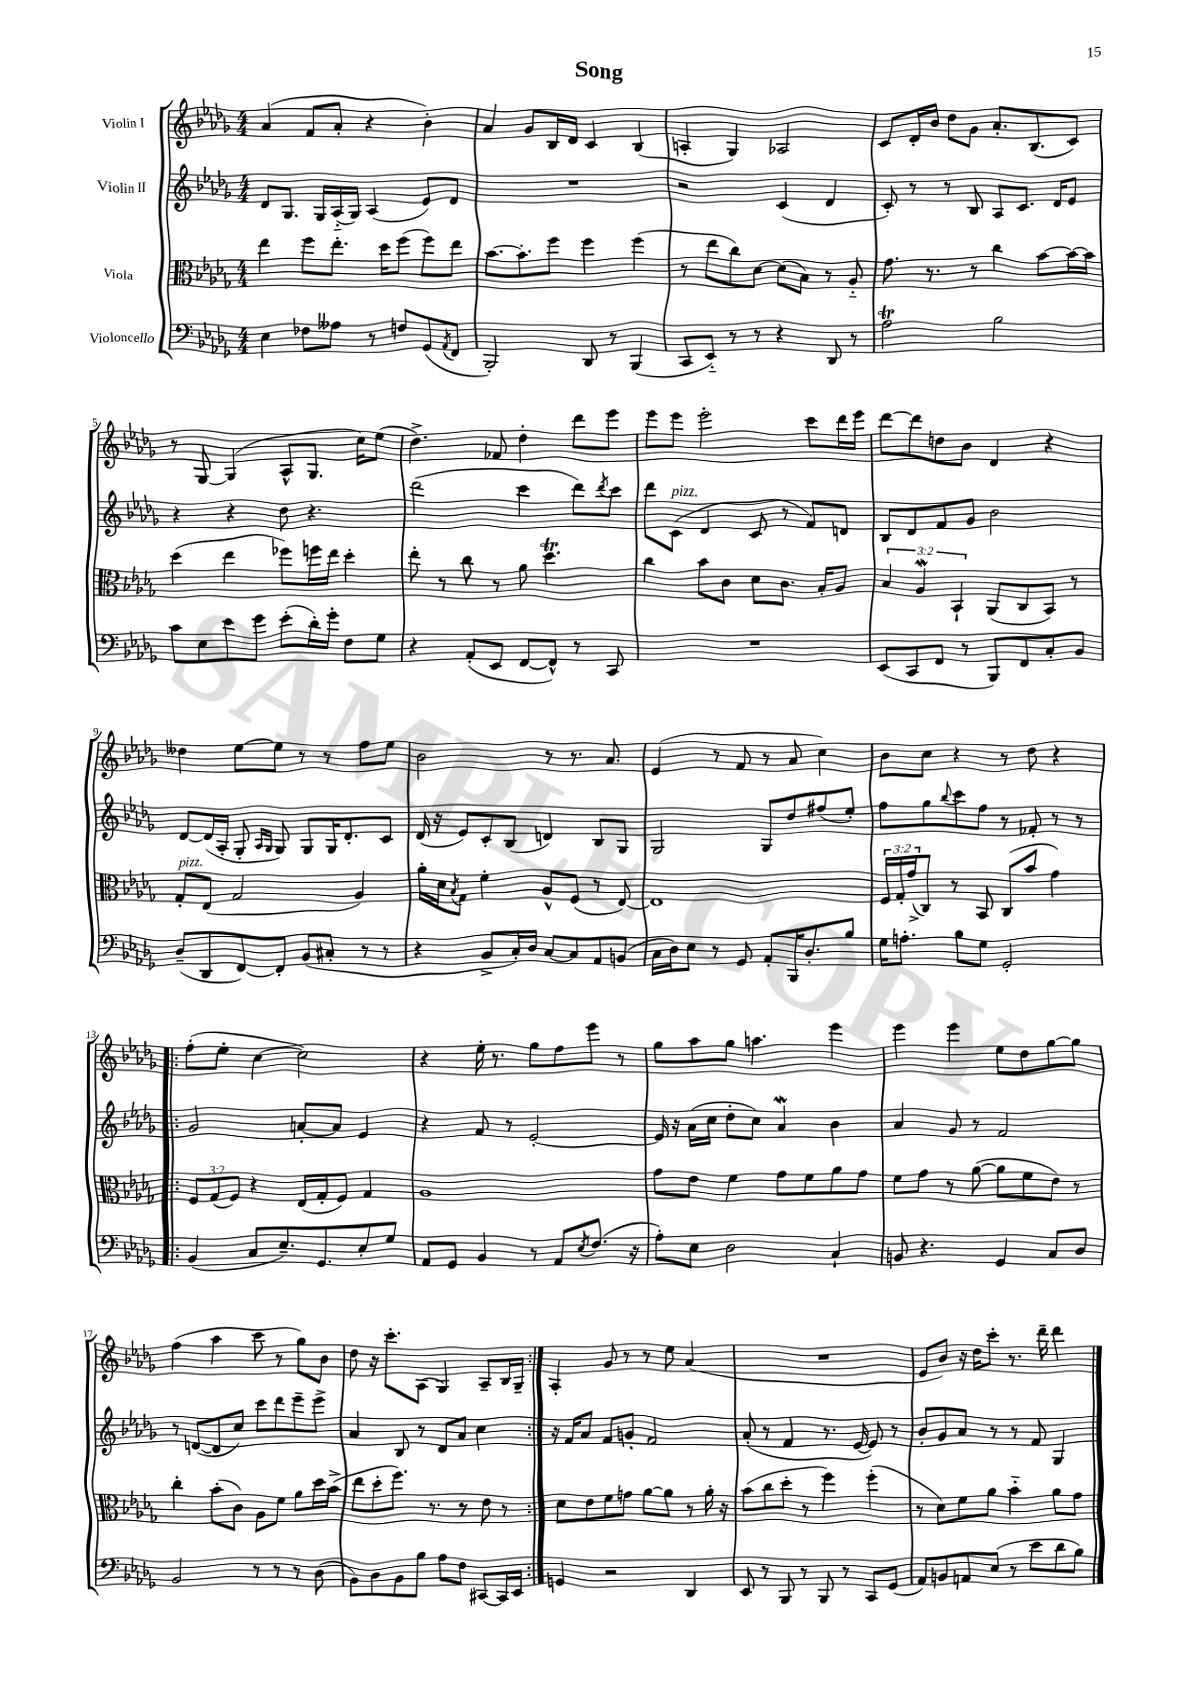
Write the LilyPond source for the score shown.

\header { title = "Song" }
<<
\new StaffGroup <<
\new Staff = "s0" \with { instrumentName = "Violin I" } {
    \clef treble \key des \major \numericTimeSignature \time 4/4
    aes'4( f'8 aes'8-. r4 bes'4-.) |
    aes'4 ges'8 bes16 des'16 c'4 bes4( |
    a4-. ges4) aes2 |
    c'8 des'16-. bes'16 des''8 ges'8 aes'8.-. bes8.( c'8) |
    r8 ges8~ ges4( aes8-^ ges8. c''16) ees''8( |
    des''4.->) fes'8 des''4-. des'''8 ees'''8 |
    ees'''8 ees'''8 ees'''2-. c'''8 des'''16 ees'''16 |
    des'''8~ des'''8 d''8 bes'8 des'4 r4 |
    deses''4 ees''8~ ees''8 r8 r8 f''8 ees''8 |
    bes'2 r8 r8. aes'8. |
    ees'4( r8 f'8 r8 aes'8 c''4) |
    bes'8 c''8 r4 r8 des''8 r4 |
    \repeat volta 2 { f''8-.( ees''8-. c''4~ c''2) |
    r4 ees''16-. r8. ges''8 f''8 ees'''8 r8 |
    ges''8 aes''8 ges''8 a''4. ees'''4 |
    ees'''4 ees'''4 ees''8 des''8 ges''8~ ges''8 |
    f''4( aes''4 c'''8 r8 ges''8) bes'8 |
    des''8 r16 c'''8.-. aes8( ges4) aes8-- bes16 ges16-- | }
    aes4-. ges'8 r8 r8 ees''8 aes'4( |
    R1 |
    ees'8 bes'8) r16 des''16 c'''8-. r8. des'''16-- des'''4 \bar "|." |
}
\new Staff = "s1" \with { instrumentName = "Violin II" } {
    \clef treble \key des \major \numericTimeSignature \time 4/4
    des'8 ges8. ges16 aes16-_( ges16) aes4( ees'8) des'8 |
    R1 |
    r2 c'4( des'4 |
    c'8-.) r8 r8 bes8 aes8 c'8. des'16 ees'8 |
    r4 r4 des''8 r4. |
    des'''2( c'''4 des'''8) \acciaccatura { des'''8 } c'''8 |
    des'''8 c'8^\markup { \italic "pizz." }( des'4 c'8 r8 f'8) d'8 |
    bes8 des'8 f'8 ges'8 bes'2 |
    des'8~ des'16( aes16-. ges8-. \grace { aes16 ges16 } ges8) ges8 ges16 des'8.-. c'8 |
    des'16( r16 ees'8) c'8-. bes8( d'4) bes8 ges8 |
    ges2 ges8 des''8 fis''8( ees''8-.) |
    f''8 ges''8 \appoggiatura { bes''8 } c'''8 f''8 r8 fes'8-. r8 r8 |
    \repeat volta 2 { ges'2 a'8~-. a'8 ees'4 |
    r4 f'8 r8 ees'2~-. |
    ees'16 r16 aes'16( c''16 des''8-. c''8) aes'4\mordent bes'4 |
    aes'4 ges'8 r8 f'2 |
    r8 d'8~( d'8 c''8) c'''8 des'''8 ees'''8-- ees'''8-> |
    aes'4 bes8 r8 des'8 aes'8 c''4 | }
    r16 f'16 aes'8 f'8 g'8-. f'2 |
    aes'8-.( r8 f'4 r8. ees'16~ ees'8) r8 |
    bes'8-. ges'8 aes'8 r8 r8 f'8 ges4 \bar "|." |
}
\new Staff = "s2" \with { instrumentName = "Viola" } {
    \clef alto \key des \major \numericTimeSignature \time 4/4 \override Staff.TupletNumber.text = #tuplet-number::calc-fraction-text
    ees''4 f''8 ees''8.-. des''16 f''8( f''8) ees''8 |
    bes'8.~ bes'8.-. f''8 f''4 f''4( |
    r8 ees''8 c''8) des'8~ des'8( bes8) r8 aes8-_ |
    ges'8. r8. r8 c''4 bes'8~ bes'16~ bes'16 |
    des''4( ees''4 fes''8) f''16 ees''16 des''4-. |
    ees''8-. r8 c''8 r8 aes'8 des''4.\trill |
    c''4 bes'8 c'8 des'8 c'8. bes16-. aes8 |
    \tuplet 3/2 { bes4 aes4\mordent bes,4-! } aes,8( c8 bes,8) r8 |
    ges8-.^\markup { \italic "pizz." } ees8( ges2 aes4) |
    aes'16-. des'16 \acciaccatura { bes8 } ges8 f'4-. aes8-^ f8( r8 ees8~) |
    ees1 |
    \tuplet 3/2 { f16 ges16-. ges'16->( } c8) r8 bes,8 c8( bes'8 ges'4) |
    \repeat volta 2 { \tuplet 3/2 { f8 ges8( f8) } r4 ees16( ges16-. f8) ges4 |
    aes1 |
    ges'8 ees'8 f'4 ges'8 f'8 aes'8 ges'8 |
    f'8 ges'8 r8 aes'8~( aes'8 f'8 ees'8) r8 |
    c''4-. bes'8-.( c'8) aes8 f'8 aes'8 des''16 bes'16->( |
    ees''8 des''8-. f''8.) r8. r8 ees'8 r8 | }
    des'8 ees'8 f'8 g'8 aes'8~ aes'8 r8 aes'16-. r16 |
    bes'8( c''8 des''8-. r8 f''4) f''4-.( |
    r8 des'8) f'8 aes'8 bes'4-_ aes'8 ges'8 \bar "|." |
}
\new Staff = "s3" \with { instrumentName = "Violoncello" } {
    \clef bass \key des \major \numericTimeSignature \time 4/4
    ees4 fes8 aeses8 r8 f8 ges,8( \acciaccatura { aes,8 } f,8 |
    bes,,2-.) des,8 r8 bes,,4( |
    c,8 ees,8-_) r8 r8 r4 des,8 r8 |
    aes2\trill bes2 |
    c'8 ees8 ees'8 ges'8 ees'8-.( des'16-.) ges'16-. f8 ges8 |
    r4 aes,8-.( ees,8 f,8~ f,8-^) r8 c,8 |
    R1 |
    ees,8( c,8 f,8 r8 bes,,8) f,8 c8-. bes,8 |
    des8--( des,8 f,8~) f,8-. bes,8( cis8-. r8 r8 |
    r4 bes,8-> c16-.) des16 c8~ c8 aes,8 b,8( |
    c16 des16) ees8 r8 ges,8 aes,8-. bes,,16 des8.-. bes8 |
    ges16 a8.-. bes8 ges8 ges,2-. |
    \repeat volta 2 { bes,4( c8 ees8.--) ges,8. ees8-. ges8 |
    aes,8 ges,8 bes,4 r8 aes,8 \acciaccatura { ees8 } f8.( r16 |
    aes8-.) ees8 des2 c4-! |
    b,8 r4. ges,4 c8 des8 |
    bes,2 r8 r8 r8 des8( |
    bes,8) des8 bes,8 bes8 aes8 f8 cis,8~ cis,16 ees,16 | }
    g,4 r2 des,4 |
    ees,8 r8 bes,,8 r8 bes,,8 r8 c,8 ges,8( |
    aes,8) b,8 a,8 ees8( r8 ees'8 des'8 bes8) \bar "|." |
}
>>
>>
